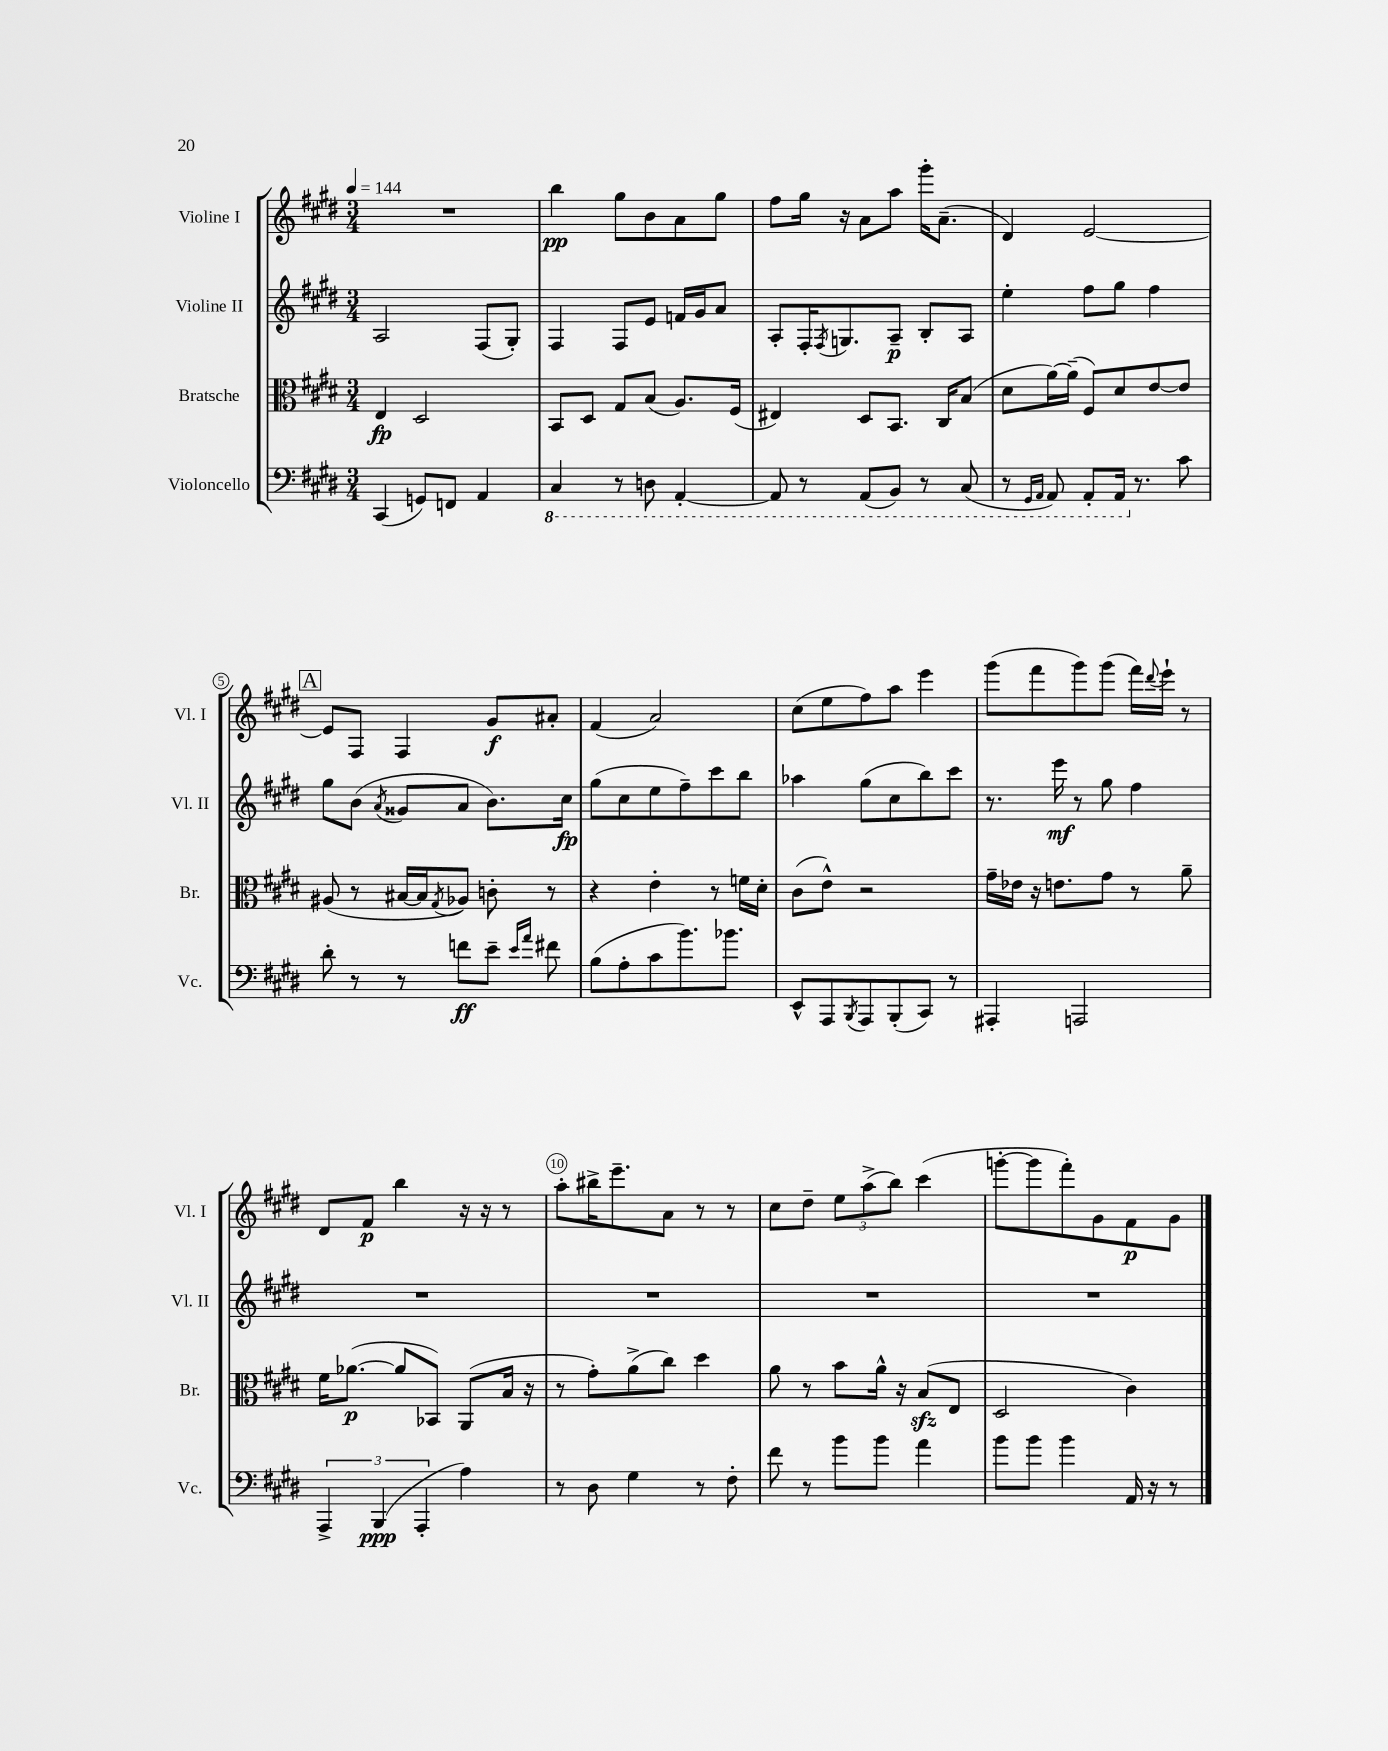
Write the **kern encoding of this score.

**kern	**kern	**kern	**kern
*staff4	*staff3	*staff2	*staff1
*clefF4	*clefC3	*clefG2	*clefG2
*k[f#c#g#d#]	*k[f#c#g#d#]	*k[f#c#g#d#]	*k[f#c#g#d#]
*M3/4	*M3/4	*M3/4	*M3/4
*MM144	*MM144	*MM144	*MM144
(4CC#	4E	2A	2.r
8GG)	2D#	.	.
8FF	.	.	.
4AA	.	(8F#	.
.	.	8G#')	.
=	=	=	=
4CC#	8BB	4F#	4bb
.	8D#	.	.
8r	8G#	8F#	8gg#
8DD	(8B	8e	8b
[4AAA'	8.A)	16f	8a
.	.	16g#	.
.	.	8a	8gg#
.	(16F#	.	.
=	=	=	=
8AAA]	4E#)	8A'	8ff#
8r	.	16F#'	16gg#
.	.	8qF#	.
.	.	8.G	16r
(8AAA	8D#	.	8a
8BBB)	8.BB	8A~	8aa
8r	.	8B'	16ggg#'
.	16C#	.	(8.a~
(8CC#	(8B	8A	.
=	=	=	=
8r	8d#	4ee'	4d#)
16qqGGG#	.	.	.
16qqAAA	.	.	.
8AAA)	[16a)	.	.
.	(16a~]	.	.
8AAA'	8F#)	8ff#	[2e
16AAA	8d#	8gg#	.
8.r	.	.	.
.	[8e	4ff#	.
8c#	8e]	.	.
=	=	=	=
8d#'	(8A#	8gg#	8e]
8r	8r	(8b	8F#
.	.	8qa	.
8r	[16B#	8g##	4F#
.	16B#]	.	.
.	8qG#	.	.
8f	8A-)	8a	.
8e~	8c'	8.b)	8g#
16qqe	.	.	.
16qqa	.	.	.
8f#	8r	.	8a#'
.	.	16cc#	.
=	=	=	=
(8B	4r	(8gg#	(4f#
8A'	.	8cc#	.
8c#	4e'	8ee	2a)
8.b)	.	8ff#~)	.
.	8r	8ccc#	.
8.b-	.	.	.
.	16f	8bb	.
.	16d#'	.	.
=	=	=	=
8EE^^	(8c#	4aa-	(8cc#
8AAA	8e^^)	.	8ee
8qBBB	.	.	.
8AAA	2r	(8gg#	8ff#)
(8BBB'	.	8cc#	8aa
8CC#)	.	8bb)	4eee
8r	.	8ccc#	.
=	=	=	=
4AAA#'	16g#~	8.r	(8ggg#
.	16e-	.	.
.	16r	.	8fff#
.	8.e	16eee	.
2AAA	.	8r	8ggg#)
.	8g#	8gg#	(8ggg#
.	8r	4ff#	16fff#)
.	.	.	8qqddd#
.	.	.	16eee`
.	8a~	.	8r
=	=	=	=
6AAA^	16f#	2.r	8d#
.	([8.a-	.	.
.	.	.	8f#
(6BBB	.	.	.
.	8a-]	.	4bb
6AAA'	.	.	.
.	8BB-)	.	.
4A)	(8AA	.	16r
.	.	.	16r
.	16B	.	8r
.	16r	.	.
=	=	=	=
8r	8r	2.r	8aa'
8D#	8g#')	.	16bb#^
.	.	.	8.eee~
4G#	(8a^	.	.
.	8cc#)	.	8a
8r	4dd#	.	8r
8F#'	.	.	8r
=	=	=	=
8f#	8a	2.r	8cc#
8r	8r	.	8dd#~
8b	8b	.	12ee
.	.	.	(12aa^
8b	16a^^	.	.
.	.	.	12bb)
.	16r	.	.
4a	(8B	.	(4ccc#
.	8E	.	.
=	=	=	=
8b	2D#	2.r	[8ggg'
8b	.	.	8ggg]
4b	.	.	8fff#')
.	.	.	8g#
16AA	4c#)	.	8f#
16r	.	.	.
8r	.	.	8g#
==	==	==	==
*-	*-	*-	*-
